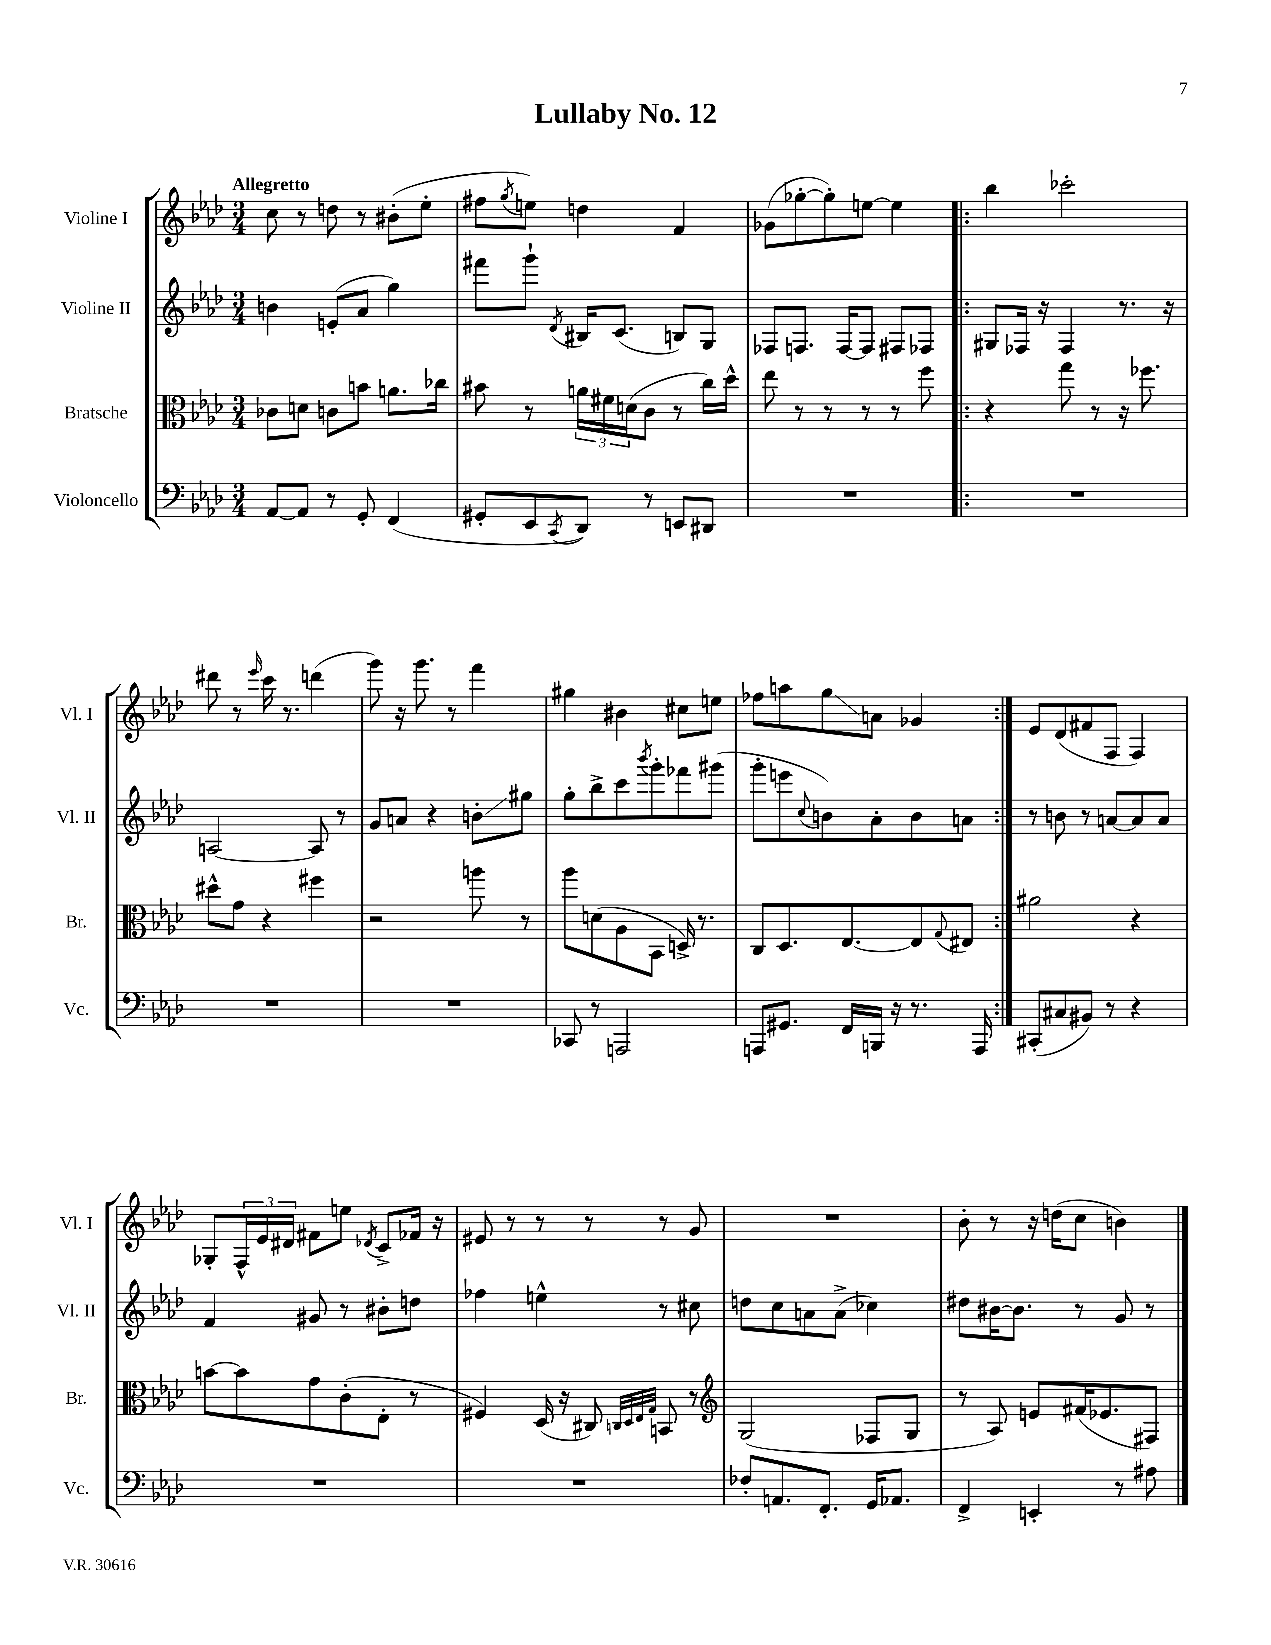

**kern	**kern	**kern	**kern
*staff4	*staff3	*staff2	*staff1
*clefF4	*clefC3	*clefG2	*clefG2
*k[b-e-a-d-]	*k[b-e-a-d-]	*k[b-e-a-d-]	*k[b-e-a-d-]
*M3/4	*M3/4	*M3/4	*M3/4
[8AA-	8c-	4b	8cc
8AA-]	8d	.	8r
8r	8c	(8e'	8dd
8GG'	8b	8a-	8r
(4FF	8.a	4gg)	(8b#'
.	.	.	8ee-'
.	16cc-	.	.
=	=	=	=
8GG#'	8b#	8fff#	8ff#
.	.	.	8qgg
8EE-	8r	8ggg`	8ee)
8qCC	.	8qd-	.
8DD-)	24a	16B#	4dd
.	24f#	.	.
.	.	(8.c	.
.	(24d	.	.
8r	8c	.	.
8EE	8r	8B)	4f
8DD#	16cc)	8G	.
.	16dd-^^	.	.
=	=	=	=
2.r	8ee-	8F-	(8g-
.	8r	8.F	[8gg-'
.	8r	.	8gg-'])
.	.	[16F	.
.	8r	8F]	[8ee
.	8r	8F#	4ee]
.	8ff	8F-	.
=!|:	=!|:	=!|:	=!|:
2.r	4r	8G#	4bb-
.	.	16F-	.
.	.	16r	.
.	8gg	4F-	2ccc-'
.	8r	.	.
.	16r	8.r	.
.	8.ff-	.	.
.	.	16r	.
=	=	=	=
2.r	8dd#^^	[2A	8ddd#
.	8g	.	8r
.	.	.	16qqeee-
.	4r	.	16ccc
.	.	.	8.r
.	4ff#	8A]	(4ddd
.	.	8r	.
=	=	=	=
2.r	2r	8g	8ggg)
.	.	8a	16r
.	.	.	8.ggg
.	.	4r	.
.	.	.	8r
.	8aa	8b'	4fff
.	8r	8gg#	.
=	=	=	=
8CC-	8aa-	8gg'	4gg#
8r	(8d	8bb-^	.
2AAA	8A-	8ccc	4b#
.	.	8qbbb-	.
.	8BB-	8ggg'	.
.	16D^)	8fff-	8cc#
.	8.r	.	.
.	.	(8ggg#	8ee
=	=	=	=
8AAA	8C	8ggg'	8ff-
8.GG#	8.D-	8eee	8aa
.	.	8qqcc	.
.	.	8b)	8gg
16FF	[8.E-	.	.
16BBB	.	8a-'	8a
16r	.	.	.
8.r	8E-]	8b	4g-
.	8qqG	.	.
.	8E#	8a	.
16AAA	.	.	.
=:|!	=:|!	=:|!	=:|!
(8CC#'	2a#	8r	8e-
8C#	.	8b	(8d-
8BB#)	.	8r	8f#
8r	.	[8a	8F
4r	4r	8a]	4F)
.	.	8a	.
=	=	=	=
2.r	[8b	4f	8G-'
.	8b]	.	24F^^
.	.	.	24e-
.	.	.	24d#
.	8g	8g#	8f#
.	(8c'	8r	8ee
.	.	.	8qd-
.	8E-'	8b#'	8c^
.	8r	8dd	16f-
.	.	.	16r
=	=	=	=
2.r	4F#)	4ff-	8e#
.	.	.	8r
.	(16D-	4ee^^	8r
.	16r	.	.
.	8C#)	.	8r
.	32qqC	.	.
.	32qqD-	.	.
.	32qqE-	.	.
.	32qqG	.	.
.	8BB	8r	8r
.	8r	8cc#	8g
=	=	=	=
*	*clefG2	*	*
8F-'	(2G	8dd	2.r
8.AA	.	8cc	.
.	.	8a	.
8.FF'	.	.	.
.	.	(8a^	.
16GG	8F-	4cc-)	.
8.AA-	.	.	.
.	8G	.	.
=	=	=	=
4FF^	8r	8dd#	8b-'
.	8A-)	[16b#	8r
.	.	8.b#]	.
4EE'	8e	.	16r
.	.	.	(16dd
.	(16f#	8r	8cc
.	8.e-	.	.
8r	.	8g	4b)
8A#	8F#)	8r	.
==	==	==	==
*-	*-	*-	*-
